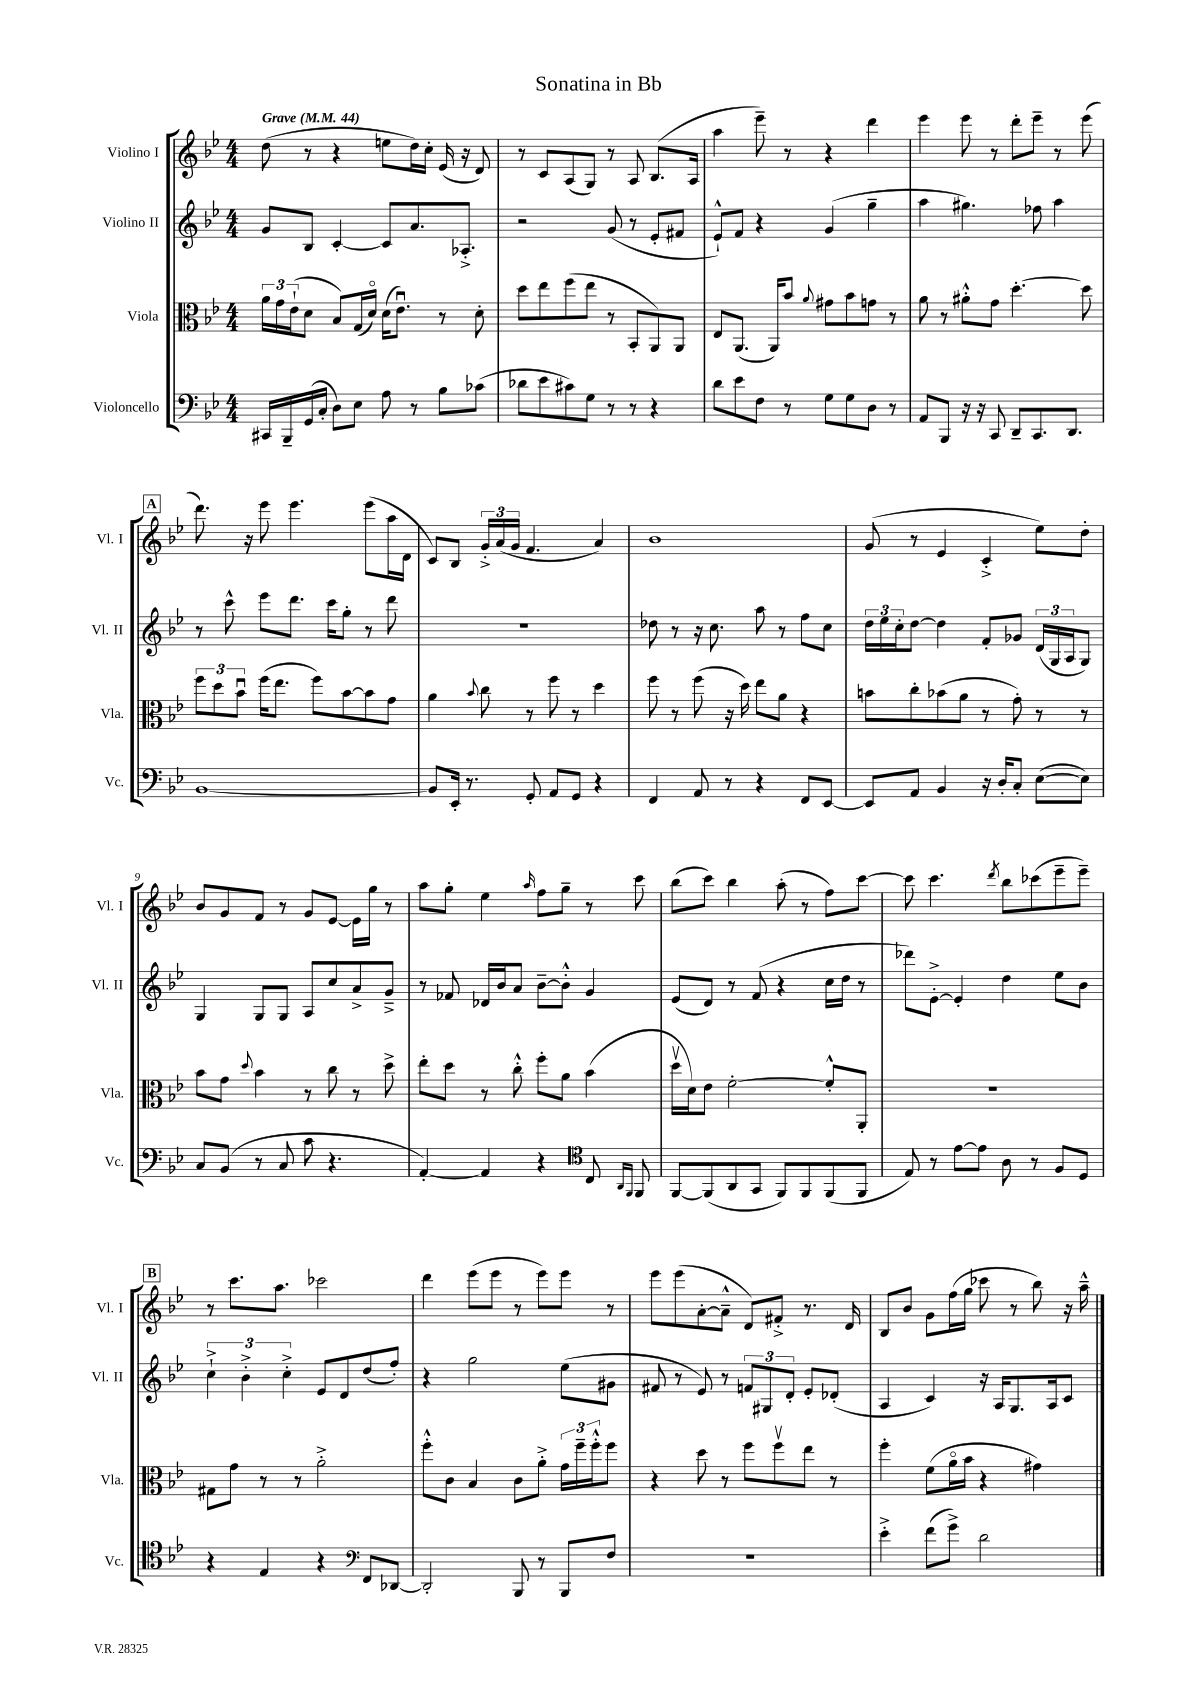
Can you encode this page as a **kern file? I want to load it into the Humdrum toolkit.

**kern	**kern	**kern	**kern
*staff4	*staff3	*staff2	*staff1
*clefF4	*clefC3	*clefG2	*clefG2
*k[b-e-]	*k[b-e-]	*k[b-e-]	*k[b-e-]
*M4/4	*M4/4	*M4/4	*M4/4
*MM44	*MM44	*MM44	*MM44
16CC#	24a	8g	(8dd
.	24g	.	.
16BBB-~	.	.	.
.	(24e-`	.	.
(16GG	8d	8B-	8r
16C'	.	.	.
8D)	8B-)	[4c'	4r
8E-	(16G	.	.
.	16do)	.	.
8A	(16d	8c]	8ee
.	8.e-u)	.	.
8r	.	8.a	16dd)
.	.	.	16cc'
8B-	8r	.	(16e-
.	.	8.A-'^	16r
(8c-	8d'	.	8d)
=	=	=	=
8d-	8dd	2r	8r
8e-	8ee-	.	8c
8c#)	(8ff	.	(8A
8G	8ee-	.	8G)
8r	8r	(8g	8r
8r	8BB-'	8r	8A
4r	8AA)	8e-'	(8.B-
.	8AA	8f#	.
.	.	.	16A
=	=	=	=
8d	8E-	8e-`^^)	4aa
8e-	(8.AA	8f	.
8F	.	4r	8eee-~)
.	16AA)	.	.
8r	8b-	.	8r
.	8qqa	.	.
8G	8g#	(4g	4r
8G	8b-	.	.
8D	8g	4gg~	4ddd
8r	8r	.	.
=	=	=	=
8AA	8a	4aa	4eee-
8BBB-	8r	.	.
16r	8a#'^^	4.gg#)	8eee-
16r	.	.	.
8CC	8g	.	8r
8DD~	[4.dd'	.	8ddd'
8.CC	.	8ff-	8eee-~
.	.	4aa	8r
8.DD	.	.	.
.	8dd]	.	(8eee-
=	=	=	=
[1BB-	12ff	8r	8.ddd)
.	12dd	.	.
.	.	8ccc^^	.
.	12b-u	.	.
.	.	.	16r
.	(16ff	8eee-	8eee-
.	8.ee-	.	.
.	.	8.ddd	4.eee-
.	8ff)	.	.
.	.	16ccc	.
.	[8b-	8gg'	.
.	8b-]	8r	(8eee-
.	8g	8ddd	16aa
.	.	.	16d
=	=	=	=
8BB-]	4a	1r	8c)
16EE-'	.	.	8B-
8.r	.	.	.
.	8qqb-	.	.
.	8cc	.	24g'^
.	.	.	(24a
.	.	.	24g
8GG'	8r	.	4.f
8AA	8ff	.	.
8GG	8r	.	.
4r	4dd	.	4a)
=	=	=	=
4FF	8ff	8dd-	1b-
.	8r	8r	.
8AA	(8ff	16r	.
.	.	8.cc	.
8r	16r	.	.
.	16dd)	.	.
4r	8ee-	8aa	.
.	8a	8r	.
8FF	4r	8ff	.
[8EE-	.	8cc	.
=	=	=	=
8EE-]	8b	24dd	(8g
.	.	24ee-	.
.	.	24cc'	.
8AA	8cc'	[8dd	8r
4BB-	(8b-	4dd]	4e-
.	8a	.	.
16r	8r	8f'	4c'^
16D'	.	.	.
8C'	8g')	8g-	.
([8E-	8r	(24d	8ee-)
.	.	24G	.
.	.	24A	.
8E-])	8r	8G)	8dd'
=	=	=	=
8C	8b-	4G	8b-
(8BB-	8g	.	8g
.	8qqdd	.	.
8r	4b-	8G	8f
8C	.	8G	8r
8c	8r	8A	8g
4.r	8cc	8cc	[8e-
.	8r	8a^	16e-]
.	.	.	16gg
.	8dd^	8g~^	8r
=	=	=	=
[4AA')	8ee-'	8r	8aa
.	8dd	8f-	8gg'
4AA]	8r	16d-	4ee-
.	.	16b-	.
.	8cc'^^	8a	.
.	.	.	16qqaa
4r	8ff'	[8b-~	8ff
.	8a	8b-'^^]	8gg~
*clefC4	*	*	*
8C	(4b-	4g	8r
16qqAA	.	.	.
16qqFF	.	.	.
8FF	.	.	8ccc
=	=	=	=
[8FF	16ddv	(8e-	(8bb-
.	16d)	.	.
(8FF]	8e-	8d)	8ccc)
8AA	[2f'	8r	4bb-
8GG	.	(8f	.
8FF)	.	4r	(8aa'
8FF	.	.	8r
(8FF	8f'^^]	16cc	8ff)
.	.	16dd	.
8FF	8AA'	8r	[8ccc
=	=	=	=
8E-)	1r	8ddd-)	8ccc]
8r	.	[8e-'^	4.ccc
[8e-	.	4e-']	.
8e-]	.	.	.
.	.	.	8qddd
8A	.	4dd	8bb-
8r	.	.	(8ccc-
8F	.	8ee-	8eee-~
8D	.	8b-	8eee-~)
=	=	=	=
4r	8G#	6cc`^	8r
.	8g	.	8.ccc
.	.	6b-'^	.
4E-	8r	.	.
.	.	.	8.aa
.	.	6cc'^	.
.	8r	.	.
4r	2a'^	8e-	2ccc-
.	.	8d	.
*clefF4	*	*	*
8FF	.	(8dd	.
[8DD-	.	8ff')	.
=	=	=	=
2DD-']	8ff'^^	4r	4ddd
.	8c	.	.
.	4B-	2gg	(8eee-
.	.	.	8eee-
8BBB-	8c	.	8r
8r	8a'^	.	8eee-)
8BBB-	24g	(8ee-	8eee-
.	24ff~	.	.
.	24ff'^^	.	.
8F	8ff	8g#	8r
=	=	=	=
1r	4r	8f#	8eee-
.	.	8r	(8eee-
.	8dd	8e-)	[8a'
.	8r	8r	8a~^^]
.	8ff	12f	8d)
.	.	12G#	.
.	8ffv	.	8f#'^
.	.	12d'	.
.	8ee-	8e-'	8.r
.	8r	(8d-'	.
.	.	.	16d
=	=	=	=
4e-'^	4ff'	4A	8B-
.	.	.	8b-
(8f	(8f	4c)	8g
8g^)	16ao	.	(16ff
.	16b-	.	16gg
2d	4r	16r	8ccc-
.	.	16A	.
.	.	8.G	8r
.	4g#)	.	8bb-)
.	.	16A	.
.	.	8c	16r
.	.	.	16aa~^^
==	==	==	==
*-	*-	*-	*-
